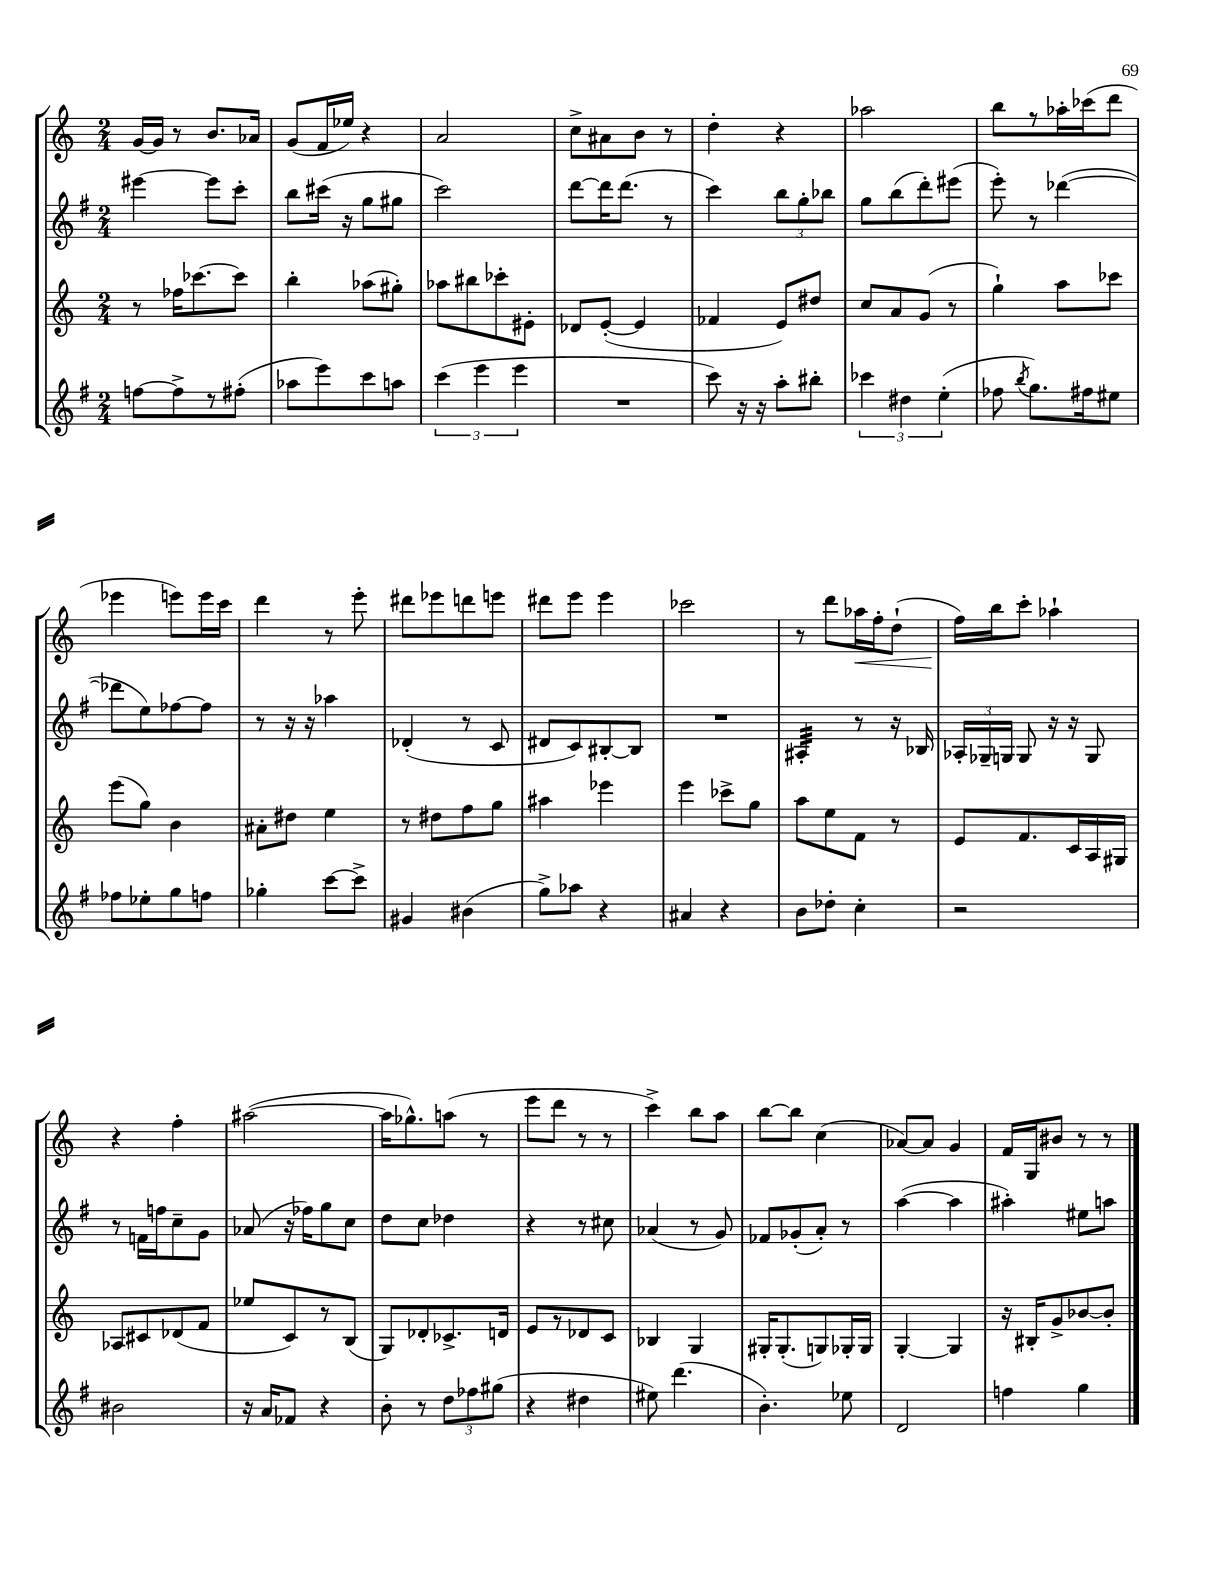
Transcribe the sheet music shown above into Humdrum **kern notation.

**kern	**kern	**kern	**kern
*staff4	*staff3	*staff2	*staff1
*clefG2	*clefG2	*clefG2	*clefG2
*k[f#]	*k[]	*k[f#]	*k[]
*M2/4	*M2/4	*M2/4	*M2/4
[8ff	8r	[4eee#	[16g
.	.	.	16g]
8ff^]	16ff-	.	8r
.	[8.ccc-	.	.
8r	.	8eee#]	8.b
(8ff#'	8ccc-]	8ccc'	.
.	.	.	16a-
=	=	=	=
8aa-	4bb'	8bb	(8g
8eee)	.	(16ccc#	16f
.	.	16r	16ee-)
8ccc	(8aa-	8gg	4r
8aa	8gg#')	8gg#	.
=	=	=	=
(6ccc	8aa-	2ccc)	2a
.	8bb#	.	.
6eee	.	.	.
.	8ccc-'	.	.
6eee	.	.	.
.	8e#'	.	.
=	=	=	=
2r	8d-	[8ddd	8cc^
.	([8e'	16ddd]	8a#
.	.	(8.ddd	.
.	4e]	.	8b
.	.	8r	8r
=	=	=	=
8ccc)	4f-	4ccc)	4dd'
16r	.	.	.
16r	.	.	.
8aa'	8e)	12bb	4r
.	.	12gg'	.
8bb#'	8dd#	.	.
.	.	12bb-	.
=	=	=	=
6ccc-	8cc	8gg	2aa-
.	8a	(8bb	.
6dd#	.	.	.
.	(8g	8ddd')	.
(6ee'	.	.	.
.	8r	(8eee#	.
=	=	=	=
8ff-	4gg`)	8eee')	8bb
8qbb	.	.	.
8.gg)	.	8r	8r
.	8aa	([4ddd-	16aa-'
16ff#	.	.	(16ccc-
8ee#	8ccc-	.	8ddd
=	=	=	=
8ff-	(8eee	8ddd-]	4eee-
8ee-'	8gg)	8ee)	.
8gg	4b	[8ff-	8eee)
8ff	.	8ff-]	16eee
.	.	.	16ccc
=	=	=	=
4gg-'	8a#'	8r	4ddd
.	8dd#	16r	.
.	.	16r	.
[8ccc	4ee	4aa-	8r
8ccc^]	.	.	8eee'
=	=	=	=
4g#	8r	(4d-'	8ddd#
.	8dd#	.	8eee-
(4b#	8ff	8r	8ddd
.	8gg	8c	8eee
=	=	=	=
8gg^)	4aa#	8d#	8ddd#
8aa-	.	8c)	8eee
4r	4eee-	[8B#'	4eee
.	.	8B#]	.
=	=	=	=
4a#	4eee	2r	2ccc-
4r	8ccc-^	.	.
.	8gg	.	.
=	=	=	=
8b	8aa	4A#'	8r
8dd-'	8ee	.	8ddd
4cc'	8f	8r	16aa-
.	.	.	16ff'
.	8r	16r	(8dd`
.	.	16B-	.
=	=	=	=
2r	8e	24A-'	16ff)
.	.	24G-~	.
.	.	.	16bb
.	.	24G	.
.	8.f	8G	8ccc'
.	.	16r	4aa-`
.	16c	16r	.
.	16A	8G	.
.	16G#	.	.
=	=	=	=
2b#	8A-	8r	4r
.	8c#	16f	.
.	.	16ff	.
.	(8d-	8cc~	4ff'
.	8f	8g	.
=	=	=	=
16r	8ee-	(8a-	([2aa#
16a	.	.	.
8f-	8c)	16r	.
.	.	16ff-)	.
4r	8r	8gg	.
.	(8B	8cc	.
=	=	=	=
8b'	8G)	8dd	16aa#]
.	.	.	8.gg-^^)
8r	8d-'	8cc	.
12dd	8.c-^	4dd-	(8aa
12ff-	.	.	.
.	.	.	8r
(12gg#	.	.	.
.	16d	.	.
=	=	=	=
4r	8e	4r	8eee
.	8r	.	8ddd
4dd#	8d-	8r	8r
.	8c	8cc#	8r
=	=	=	=
8ee#)	4B-	(4a-	4ccc^)
(4.ddd	.	.	.
.	4G	8r	8bb
.	.	8g)	8aa
=	=	=	=
4.b')	16G#'	8f-	[8bb
.	(8.G#'	.	.
.	.	(8g-'	8bb]
.	8G)	8a')	(4cc
8ee-	16G-'	8r	.
.	16G-	.	.
=	=	=	=
2d	[4G'	([4aa	[8a-)
.	.	.	8a-]
.	4G]	4aa]	4g
=	=	=	=
4ff	16r	4aa#')	16f
.	16B#'	.	16G
.	8g^	.	8b#
4gg	[8b-	8ee#	8r
.	8b-']	8aa	8r
==	==	==	==
*-	*-	*-	*-
